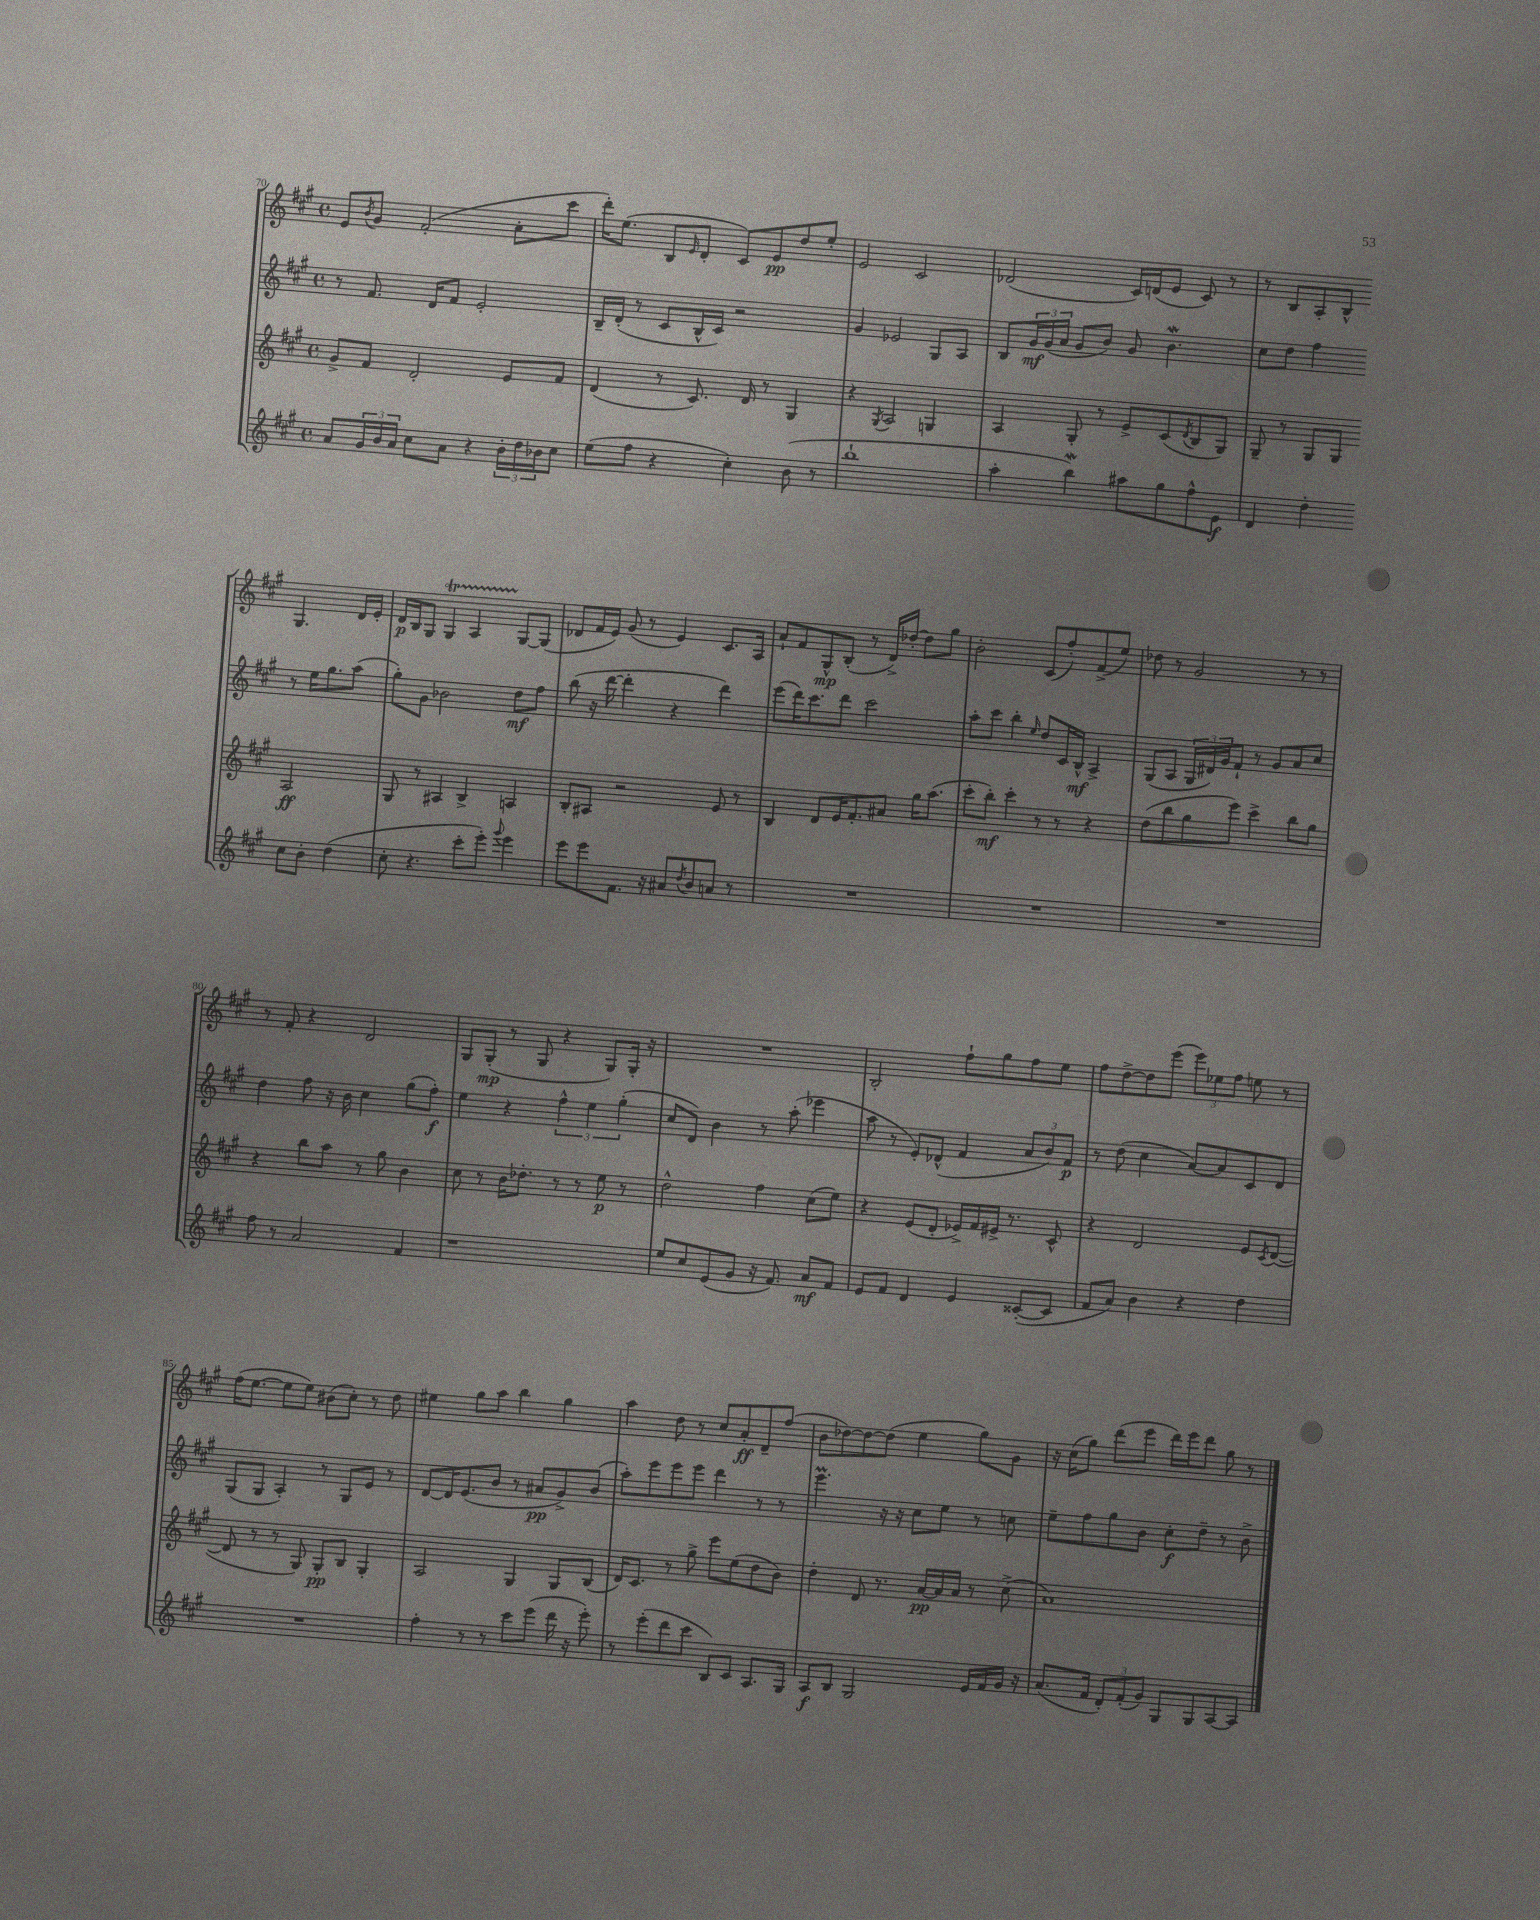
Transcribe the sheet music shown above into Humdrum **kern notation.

**kern	**dynam	**kern	**dynam	**kern	**dynam	**kern	**dynam
*part4	*part4	*part3	*part3	*part2	*part2	*part1	*part1
*staff4	*staff4	*staff3	*staff3	*staff2	*staff2	*staff1	*staff1
*clefG2	*	*clefG2	*	*clefG2	*	*clefG2	*
*k[f#c#g#]	*	*k[f#c#g#]	*	*k[f#c#g#]	*	*k[f#c#g#]	*
*M4/4	*	*M4/4	*	*M4/4	*	*M4/4	*
*met(c)	*	*met(c)	*	*met(c)	*	*met(c)	*
=70	=70	=70	=70	=70	=70	=70	=70
8a/L	.	8g#^/L	.	8r	.	8e/L	.
.	.	.	.	.	.	8qb/	.
24g#/L	.	8f#/J	.	8.f#/	.	8g#/J	.
24b/	.	.	.	.	.	.	.
24a/JJ	.	.	.	.	.	.	.
8cc#\L	.	2d'/	.	.	.	(2f#'/	.
.	.	.	.	16d/KL	.	.	.
8a\J	.	.	.	8f#/J	.	.	.
4r	.	.	.	2e'/	.	.	.
24b'\LL	.	8e/L	.	.	.	8a'\L	.
24dd\	.	.	.	.	.	.	.
24b-X\J	.	.	.	.	.	.	.
8cc#\J	.	8f#/J	.	.	.	8ccc#\J	.
=71	=71	=71	=71	=71	=71	=71	=71
(8ee\L	.	(4d/	.	16B~/LL	.	16ddd'\KL)	.
.	.	.	.	(16d'/JJ	.	(8.ee\J	.
8ff#\J	.	.	.	8r	.	.	.
4r	.	8r	.	8c#/L	.	8B/L	.
.	.	.	.	.	.	16qqe/	.
.	.	8.c#/)	.	16B^^/L	.	8d'/J	.
.	.	.	.	16c#/JJ)	.	.	.
4cc#'\)	.	.	.	2r	.	8c#/L)	.
.	.	16d/	.	.	.	.	.
.	.	8r	.	.	.	8e/	pp
(8b\	.	4G#/	.	.	.	8dd/	.
8r	.	.	.	.	.	8ee'/J	.
=72	=72	=72	=72	=72	=72	=72	=72
1bb`	.	4r	.	4g#/	.	2e/	.
.	.	8qG#/	.	.	.	.	.
.	.	2A/	.	2e-X/	.	.	.
.	.	.	.	.	.	2c#/	.
.	.	4Gn/	.	8G#/L	.	.	.
.	.	.	.	8A/J	.	.	.
=73	=73	=73	=73	=73	=73	=73	=73
4aa'\	.	4A/	.	8B/L	.	(2d-X/	.
.	.	.	.	24g#/L	mf	.	.
.	.	.	.	(24g#/	.	.	.
.	.	.	.	24a/JJ	.	.	.
4bbW\)	.	8G#'/	.	8g#/L	.	.	.
.	.	8r	.	8b/J)	.	.	.
8aa#X\L	.	8e^/L	.	8g#/	.	16c#/LL)	.
.	.	.	.	.	.	(16dn/J	.
8gg#\	.	(8c#/	.	4.bW\	.	8e/J	.
.	.	8qd/	.	.	.	.	.
8ff#^^\	.	8B/	.	.	.	8c#/)	.
8e\J	f	8G#/J)	.	.	.	8r	.
=74	=74	=74	=74	=74	=74	=74	=74
4d/	.	8G#~/	.	8cc#\L	.	8r	.
.	.	8r	.	8dd\J	.	8B/L	.
4dd'\	.	8G#/L	.	4ff#\	.	8A'/	.
.	.	8G#/J	.	.	.	8B^^/J	.
8cc#\L	.	2A/	ff	8r	.	4.G#/	.
8b'\J	.	.	.	16ee\KL	.	.	.
.	.	.	.	8.gg#\	.	.	.
(4dd\	.	.	.	.	.	.	.
.	.	.	.	(8aa\J	.	16d/LL	.
.	.	.	.	.	.	16e'/JJ	.
!!LO:LB:g=z
=75	=75	=75	=75	=75	=75	=75	=75
8cc#'\	.	8G#/	.	8gg#'\L)	.	16d/LL	p
.	.	.	.	.	.	16B/J	.
4.r	.	8r	.	8g#\J	.	8G#/J	.
.	.	4A#X/	.	2b-X\	.	4G#t/	.
8ccc#'\L	.	4B^/	.	.	.	4ATTT/	.
8eee'\J)	.	.	.	.	.	.	.
8qqggg#/	.	.	.	.	.	.	.
4eee\	.	4An/	.	8dd\L	mf	[8G#/L	.
.	.	.	.	8ff#\J	.	(8G#/J]	.
=76	=76	=76	=76	=76	=76	=76	=76
8eee\L	.	8B'/L	.	(8bb\	.	8d-X/L	.
8eee\	.	8A#X/J	.	16r	.	16f#/L	.
.	.	.	.	[16ddd\	.	16e/JJ)	.
8.f#\J	.	2r	.	4ddd'\]	.	(8g#/	.
.	.	.	.	.	.	8r	.
16r	.	.	.	.	.	.	.
8a#X/L	.	.	.	4r	.	4e/)	.
8qdd/	.	.	.	.	.	.	.
8b/	.	.	.	.	.	.	.
8an/J	.	8e/	.	4ddd\)	.	8.c#/L	.
8r	.	8r	.	.	.	.	.
.	.	.	.	.	.	16A/Jk	.
=77	=77	=77	=77	=77	=77	=77	=77
1r	.	4B/	.	(8eee\L	.	8a`/L	.
.	.	.	.	16ddd\K)	.	8f#/	.
.	.	.	.	8.ccc#\	.	.	.
.	.	8d/L	.	.	.	8G#^^/	mp
.	.	16e/K	.	8ddd\J	.	(8B'/J	.
.	.	8.f#'/	.	.	.	.	.
.	.	.	.	2ccc#\	.	8r	.
.	.	8a#X/J	.	.	.	16d^/LL)	.
.	.	.	.	.	.	[16dd-X'/JJ	.
.	.	16gg#\KL	.	.	.	8dd-\L]	.
.	.	(8.aa\J	.	.	.	.	.
.	.	.	.	.	.	8gg#\J	.
=78	=78	=78	=78	=78	=78	=78	=78
1r	.	8ccc#'\L	.	8aa'\L	.	2b'\	.
.	.	8bb'\J)	mf	8ccc#\J	.	.	.
.	.	4ccc#'\	.	4bb'\	.	.	.
.	.	.	.	16qqee/	.	.	.
.	.	8r	.	8dd/L	.	(8c#/L	.
.	.	8r	.	16c#/L	.	8ff#'/)	.
.	.	.	.	16B^^/JJ	mf	.	.
.	.	4r	.	4A^/	.	(8f#^/	.
.	.	.	.	.	.	8ee/J)	.
=79	=79	=79	=79	=79	=79	=79	=79
1r	.	(8dd\L	.	(8G#/L	.	8dd-X\	.
.	.	8bb\	.	8A/J	.	8r	.
.	.	8gg#\	.	24G#/LL	.	2g#/	.
.	.	.	.	24d#X/)	.	.	.
.	.	.	.	24g#/J	.	.	.
.	.	8eee\J)	.	8f#`/J	.	.	.
.	.	4ccc#^\	.	8r	.	.	.
.	.	.	.	8g#/L	.	.	.
.	.	8bb\L	.	8a/	.	8r	.
.	.	8gg#\J	.	8cc#/J	.	8r	.
!!LO:LB:g=z
=80	=80	=80	=80	=80	=80	=80	=80
8ff#\	.	4r	.	4dd\	.	8r	.
8r	.	.	.	.	.	8f#'/	.
2a/	.	8bb\L	.	8ff#\	.	4r	.
.	.	8aa\J	.	16r	.	.	.
.	.	.	.	16b\	.	.	.
.	.	8r	.	4cc#\	.	2d/	.
.	.	8gg#\	.	.	.	.	.
4f#/	.	4b\	.	(8gg#\L	.	.	.
.	.	.	.	8ff#'\J)	f	.	.
=81	=81	=81	=81	=81	=81	=81	=81
1r	.	8cc#\	.	4ee\	.	8G#/L	.
.	.	8r	.	.	.	(8G#'/J	mp
.	.	16b\KL	.	4r	.	8r	.
.	.	8.dd-X'\J	.	.	.	.	.
.	.	.	.	.	.	8G#/	.
.	.	8r	.	6ff#^^\	.	4r	.
.	.	8r	.	.	.	.	.
.	.	.	.	6ee\	.	.	.
.	.	8ee\	p	.	.	8G#/L)	.
.	.	.	.	(6gg#'\	.	.	.
.	.	8r	.	.	.	16G#'/Jk	.
.	.	.	.	.	.	16r	.
=82	=82	=82	=82	=82	=82	=82	=82
8ee/L	.	2dd^^\	.	8cc#/L	.	1r	.
8cc#/	.	.	.	8d/J)	.	.	.
(8e/	.	.	.	4b\	.	.	.
8g#/J	.	.	.	.	.	.	.
16r	.	4ff#\	.	8r	.	.	.
8.f#/)	.	.	.	.	.	.	.
.	.	.	.	(8aa'\	.	.	.
8a/L	mf	(8cc#\L	.	4eee-X\	.	.	.
8f#/J	.	8ee\J)	.	.	.	.	.
=83	=83	=83	=83	=83	=83	=83	=83
8e/L	.	4r	.	8aa\	.	2B'/	.
8f#/J	.	.	.	8r	.	.	.
4d/	.	(8e/L	.	8e'/L)	.	.	.
.	.	8d'/J	.	(8d-X^^/J	.	.	.
4e/	.	16e-X^/LL)	.	4f#/	.	8ff#`\L	.
.	.	16f#/	.	.	.	.	.
.	.	16e#X^/JJ	.	.	.	8gg#\	.
.	.	8.r	.	.	.	.	.
([8c##X'/L	.	.	.	12a/L	.	8ff#\	.
.	.	.	.	12b/)	.	.	.
8c##/J]	.	8c#^^/	.	.	.	8ee\J	.
.	.	.	.	12f#/J	p	.	.
=84	=84	=84	=84	=84	=84	=84	=84
8f#/L	.	4r	.	8r	.	8ff#\L	.
8a/J)	.	.	.	(8dd\	.	[8dd^\	.
4b\	.	2d/	.	4cc#\	.	8dd\]	.
.	.	.	.	.	.	(8eee\J	.
4r	.	.	.	[8a/L)	.	12eee\L)	.
.	.	.	.	.	.	12ee-X\	.
.	.	.	.	8a/]	.	.	.
.	.	.	.	.	.	12ff#\J	.
4dd\	.	8e/L	.	8c#/	.	8een\	.
.	.	8qc#/	.	.	.	.	.
.	.	([8d/J	.	8d/J	.	8r	.
!!LO:LB:g=z
=85	=85	=85	=85	=85	=85	=85	=85
1r	.	8d/]	.	(8G#/L	.	(16ff#\KL	.
.	.	.	.	.	.	[8.ee\J	.
.	.	8r	.	8G#/J	.	.	.
.	.	8r	.	4A'/)	.	8ee\L]	.
.	.	8G#/)	.	.	.	8ee\J)	.
.	.	8G#'/L	pp	8r	.	(8b#X\L	.
.	.	8B/J	.	8G#/L	.	8cc#'\J)	.
.	.	4G#'/	.	8e/J	.	8r	.
.	.	.	.	8r	.	8dd\	.
=86	=86	=86	=86	=86	=86	=86	=86
4ff#'\	.	2A/	.	[8d/L	.	4ee#X\	.
.	.	.	.	16d/K]	.	.	.
.	.	.	.	(8.e/	.	.	.
8r	.	.	.	.	.	8gg#\L	.
8r	.	.	.	8b/J	.	8aa\J	.
8ccc#\L	.	4G#/	.	8r	.	4bb\	.
(8eee\J	.	.	.	8a#X/L	pp	.	.
16ddd\	.	8G#/L	.	8g#^/)	.	4gg#\	.
16r	.	.	.	.	.	.	.
8eee'\)	.	(8B/J	.	(8b/J	.	.	.
=87	=87	=87	=87	=87	=87	=87	=87
8r	.	16d/KL)	.	8aa'\L)	.	4aa\	.
.	.	8.c#/J	.	.	.	.	.
(8eee'\L	.	.	.	8eee\	.	.	.
8ddd\	.	8r	.	8eee\	.	8dd\	.
8ccc#\J	.	8gg#^\	.	8eee\J	.	8r	.
8B/L)	.	8eee\L	.	4ddd\	.	8cc#/L	.
8c#/J	.	(8ee\	.	.	.	8a'/	ff
8.A/L	.	8dd\	.	8r	.	8d~/	.
.	.	8b\J)	.	8r	.	(8ff#/J	.
16G#/Jk	.	.	.	.	.	.	.
=88	=88	=88	=88	=88	=88	=88	=88
8A/L	f	4dd'\	.	4.eeeM\	.	8b\L	.
8B/J	.	.	.	.	.	[8dd-X\)	.
2G#/	.	8d/	.	.	.	8dd-\_	.
.	.	8.r	.	16r	.	(8dd-\J]	.
.	.	.	.	16r	.	.	.
.	.	.	.	8cc#\L	.	4ee\	.
.	.	[16a/LL	pp	.	.	.	.
.	.	16a/]	.	8ee\J	.	.	.
.	.	16a/JJ	.	.	.	.	.
16e/LL	.	8r	.	8r	.	8gg#\L)	.
16f#/	.	.	.	.	.	.	.
16g#/JJ	.	(8cc#^\	.	8ccn\	.	8g#\J	.
16r	.	.	.	.	.	.	.
=89	=89	=89	=89	=89	=89	=89	=89
(8.a/L	.	1a)	.	8ee~\L	.	16r	.
.	.	.	.	.	.	(16cc#\KL	.
.	.	.	.	8ff#\	.	8gg#\J)	.
16f#/Jk	.	.	.	.	.	.	.
12d'/L)	.	.	.	8gg#\	.	(8ddd\L	.
(12f#'/	.	.	.	.	.	.	.
.	.	.	.	8b\J	.	8eee\J	.
12g#/J)	.	.	.	.	.	.	.
8G#/L	.	.	.	8cc#'\L	f	16ddd\LL)	.
.	.	.	.	.	.	16eee\J	.
8G#/	.	.	.	8dd~\J	.	8ddd\J	.
[8A/	.	.	.	8r	.	8gg#\	.
8A/J]	.	.	.	8b^\	.	8r	.
==	==	==	==	==	==	==	==
*-	*-	*-	*-	*-	*-	*-	*-
